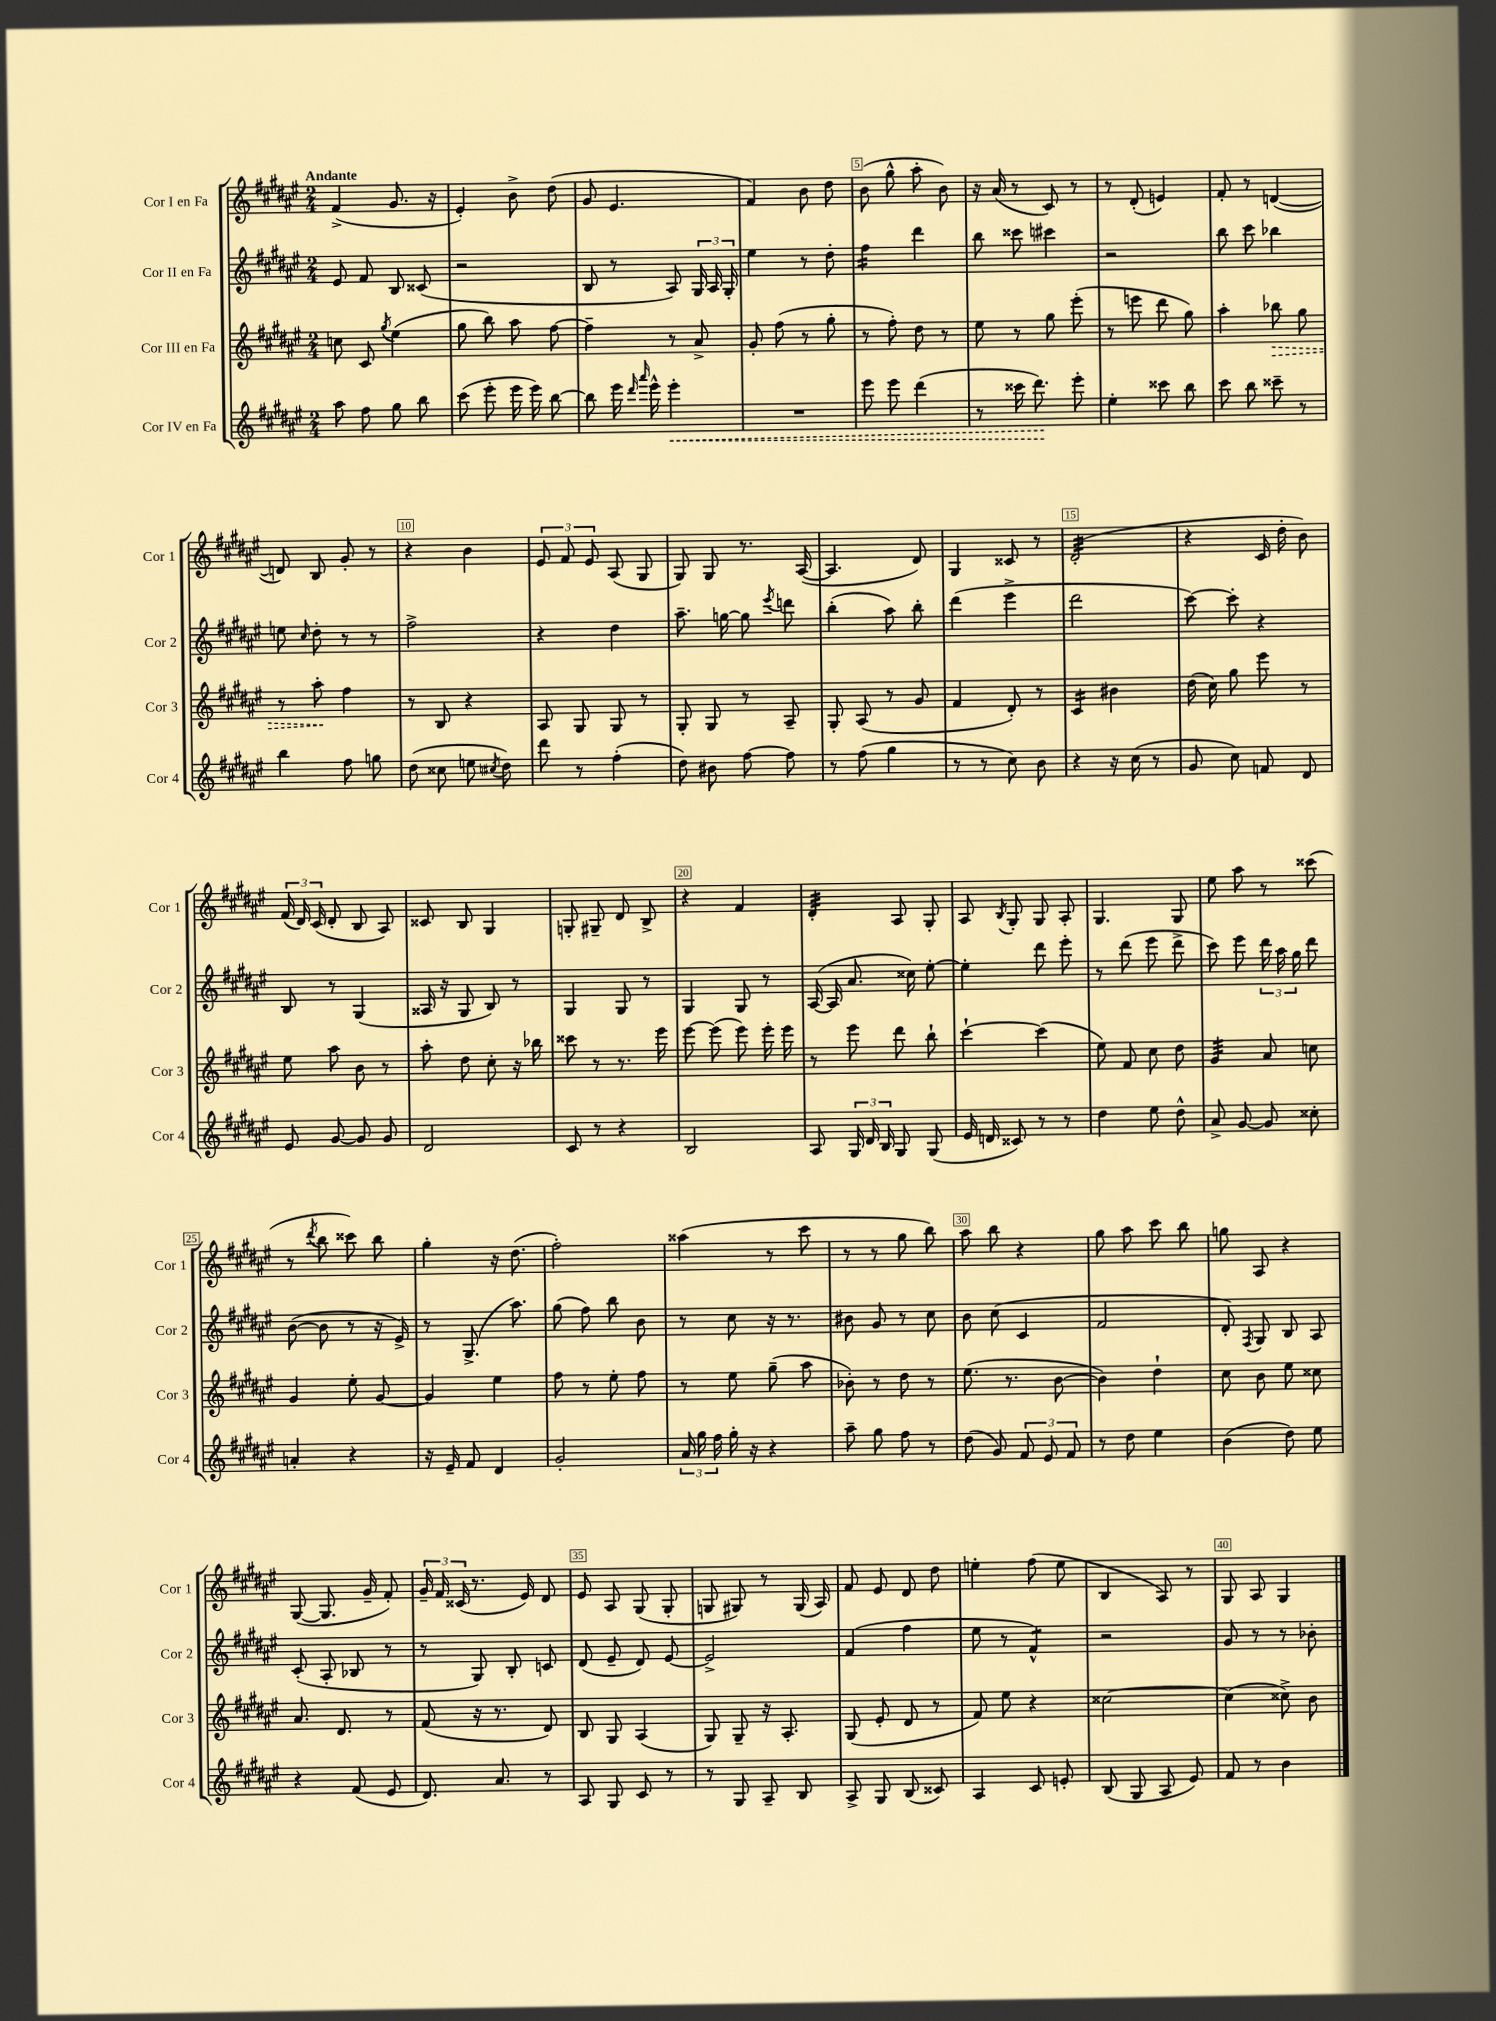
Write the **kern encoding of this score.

**kern	**kern	**kern	**kern
*staff4	*staff3	*staff2	*staff1
*clefG2	*clefG2	*clefG2	*clefG2
*k[f#c#g#d#a#e#]	*k[f#c#g#d#a#e#]	*k[f#c#g#d#a#e#]	*k[f#c#g#d#a#e#]
*M2/4	*M2/4	*M2/4	*M2/4
8aa#	8cc	8e#	(4f#^
8ff#	8c#	8f#	.
.	8qgg#	.	.
8gg#	(4ee#	8B	8.g#
8bb	.	(8c##	.
.	.	.	16r
=	=	=	=
(8ccc#	8gg#	2r	4e#')
8eee#'	8bb)	.	.
16eee#	8aa#	.	8b^
16eee#)	.	.	.
[8bb	[8ff#	.	(8dd#
=	=	=	=
8bb]	4ff#~]	8B	8g#
16eee#	.	8r	4.e#
16qqddd#	.	.	.
16qqaaa#	.	.	.
16eee#^^	.	.	.
4eee#'	8r	8A#)	.
.	8a#^	24G#	.
.	.	24A#	.
.	.	24G#'	.
=	=	=	=
2r	8g#'	4ee#	4f#)
.	(8ff#	.	.
.	8r	8r	8b
.	8gg#'	8dd#'	8dd#
=	=	=	=
8eee#	8r	4ff#	(8b
8eee#	8ff#')	.	8gg#^^
(4ddd#	8dd#	4ddd#	8aa#'
.	8r	.	8b)
=	=	=	=
8r	8ee#	8bb	16r
.	.	.	(16a#
16ccc##	8r	8ccc##	8r
8.ddd#)	.	.	.
.	8gg#	4ccc#	8c#)
8eee#'	(8eee#'	.	8r
=	=	=	=
4ee#'	8r	2r	8r
.	8eee	.	(8d#'
8ccc##	8ddd#	.	4e)
8bb	8gg#)	.	.
=	=	=	=
8ccc#	4aa#'	8bb	8f#'
8bb	.	8ccc#	8r
8ccc##~	8bb-	4bb-	([4d
8r	8gg#	.	.
=	=	=	=
4bb	8r	8ee	8d])
.	.	16qqcc#	.
.	8aa#'	8dd#'	8B
8ff#	4ff#	8r	8g#'
8gg	.	8r	8r
=	=	=	=
(8dd#	8r	2ff#^	4r
8cc##	8B	.	.
8ee	4r	.	4b
8qcc#	.	.	.
8dd#)	.	.	.
=	=	=	=
8ddd#	8A#	4r	12e#
.	.	.	12f#
8r	8G#	.	.
.	.	.	12e#
(4ff#'	8G#	4dd#	(8A#
.	8r	.	8G#
=	=	=	=
8dd#)	8G#'	8.aa#~	8G#)
8b#	8G#	.	8G#
.	.	[16gg	.
[8ff#	8r	8gg]	8.r
.	.	8qeee#	.
8ff#]	8A#~	8ddd	.
.	.	.	([16A#
=	=	=	=
8r	8G#'	(4bb'	4.A#]
(8ff#	(8A#	.	.
4gg#	8r	8aa#)	.
.	8g#	8bb'	8d#)
=	=	=	=
8r	4f#	(4ddd#	4G#
8r	.	.	.
8cc#)	8d#')	4eee#^	8c##
8b	8r	.	8r
=	=	=	=
4r	4c#	2ddd#	(2d#'
16r	4b#	.	.
(16cc#	.	.	.
8r	.	.	.
=	=	=	=
8g#	(16dd#	[8ccc#)	4r
.	16cc#)	.	.
8cc#)	8gg#	8ccc#']	.
8f	8eee#	4r	16c#
.	.	.	16dd#'
8d#	8r	.	8b)
=	=	=	=
8e#	8ee#	8B	(24f#
.	.	.	24d#)
.	.	.	(24c#
[8g#	8aa#	8r	8d#'
8g#]	8b	(4G#	8B
8g#	8r	.	8A#)
=	=	=	=
2d#	8aa#'	16A##	8c##
.	.	16r	.
.	8dd#	8G#	8B
.	8cc#'	8B)	4G#
.	16r	8r	.
.	16bb-	.	.
=	=	=	=
8c#	8ccc##	4G#	8G'
8r	8r	.	8G#~
4r	8.r	8G#	8d#
.	.	8r	8B^
.	16eee#	.	.
=	=	=	=
2B	[8eee#	4G#	4r
.	(8eee#]	.	.
.	8eee#)	8G#	4f#
.	16eee#'	8r	.
.	16eee#	.	.
=	=	=	=
8A#	8r	([16A#	4d#'
.	.	16A#]	.
24G#	8eee#	8.a#	.
24d#	.	.	.
24B	.	.	.
8G#	8ddd#	.	8A#
.	.	16cc##)	.
(8G#	8bb`	[8ee#'	8G#'
=	=	=	=
16e#	[4ccc#`	4ee#']	8A#
16d	.	.	.
.	.	.	8qB
8c##)	.	.	8G#'
8r	(4ccc#]	8ddd#	8G#
8r	.	8eee#'	8A#'
=	=	=	=
4dd#	8ee#)	8r	4.G#
.	8f#	(8ddd#	.
8ee#	8cc#	8eee#	.
8dd#^^	8dd#	8ddd#^	8G#
=	=	=	=
8a#^	4g#	8ccc#)	8ee#
[8g#	.	8eee#	8aa#
8g#]	8a#	24ddd#	8r
.	.	24aa#	.
.	.	24gg#	.
8cc##'	8cc	8ddd#	(8ccc##
=	=	=	=
4a'	4g#	([8b	8r
.	.	.	8qddd#
.	.	8b]	8bb
4r	8ee#'	8r	8ccc##)
.	[8g#	16r	8bb
.	.	16e#^)	.
=	=	=	=
16r	4g#]	8r	4gg#'
16e#~	.	.	.
8f#	.	(8.G#^	.
4d#	4ee#	.	16r
.	.	8.aa#)	(8.dd#
=	=	=	=
2g#'	8ff#	(8gg#	2ff#')
.	8r	8ff#)	.
.	8ee#'	8bb	.
.	8ff#	8b	.
=	=	=	=
24a#	8r	8r	(4aa##
24gg#	.	.	.
24ff#	.	.	.
16gg#'	8ee#	8cc#	.
16r	.	.	.
4r	(8gg#~	16r	8r
.	.	8.r	.
.	8aa#	.	8ccc#
=	=	=	=
8aa#~	8b-')	8b#	8r
8gg#	8r	8g#	8r
8ff#	8dd#	8r	8gg#
8r	8r	8cc#	8bb)
=	=	=	=
(8dd#	(8.ee#	8b	8aa#
8g#)	.	(8cc#	8bb
.	8.r	.	.
12f#	.	4c#	4r
12e#	.	.	.
.	[8b	.	.
12f#	.	.	.
=	=	=	=
8r	4b])	2f#	8gg#
8dd#	.	.	8aa#
4ee#	4dd#`	.	8ccc#
.	.	.	8bb
=	=	=	=
(4b	8cc#	8d#')	8gg
.	.	8qF#	.
.	8b	8G#	8A#
8dd#)	8ee#	8B	4r
8ee#	8cc##	8A#	.
=	=	=	=
4r	8.a#	(8c#'	([8G#
.	.	8A#'	8.G#]
.	8.d#	.	.
(8f#	.	8B-	.
.	.	.	16g#~
8e#	8r	8r	8f#')
=	=	=	=
8.d#)	(8f#	8r	24g#~
.	.	.	24f#
.	.	.	(24c##
.	16r	8G#)	8.r
8.a#	8.r	.	.
.	.	8B'	.
.	.	.	16e#)
8r	8d#)	8c	8d#
=	=	=	=
8A#	8B	(8d#	8e#
8G#	8G#	8e#~	8A#
8c#	(4A#	8d#)	(8G#
8r	.	[8e#	8G#'
=	=	=	=
8r	8G#)	2e#^]	8G
8G#	8G#~	.	8G#)
8A#~	16r	.	8r
.	8.A#'	.	.
8B	.	.	(16G#
.	.	.	16A#)
=	=	=	=
8A#^	(8G#	(4f#	8f#
8G#	8e#'	.	8e#
(8B	8d#	4ff#	8d#
8c##)	8r	.	8dd#
=	=	=	=
4A#	8f#)	8ee#	4ee'
.	8ee#	8r	.
8c#	4r	4f#^^)	(8ff#
8e'	.	.	8ee
=	=	=	=
(8B	[2cc##	2r	4B
8G#	.	.	.
8A#	.	.	8A#)
8e#)	.	.	8r
=	=	=	=
8f#	(4cc##]	8g#	8G#
8r	.	8r	8A#
4b	8cc##^)	8r	4G#
.	8b	8b-'	.
==	==	==	==
*-	*-	*-	*-
